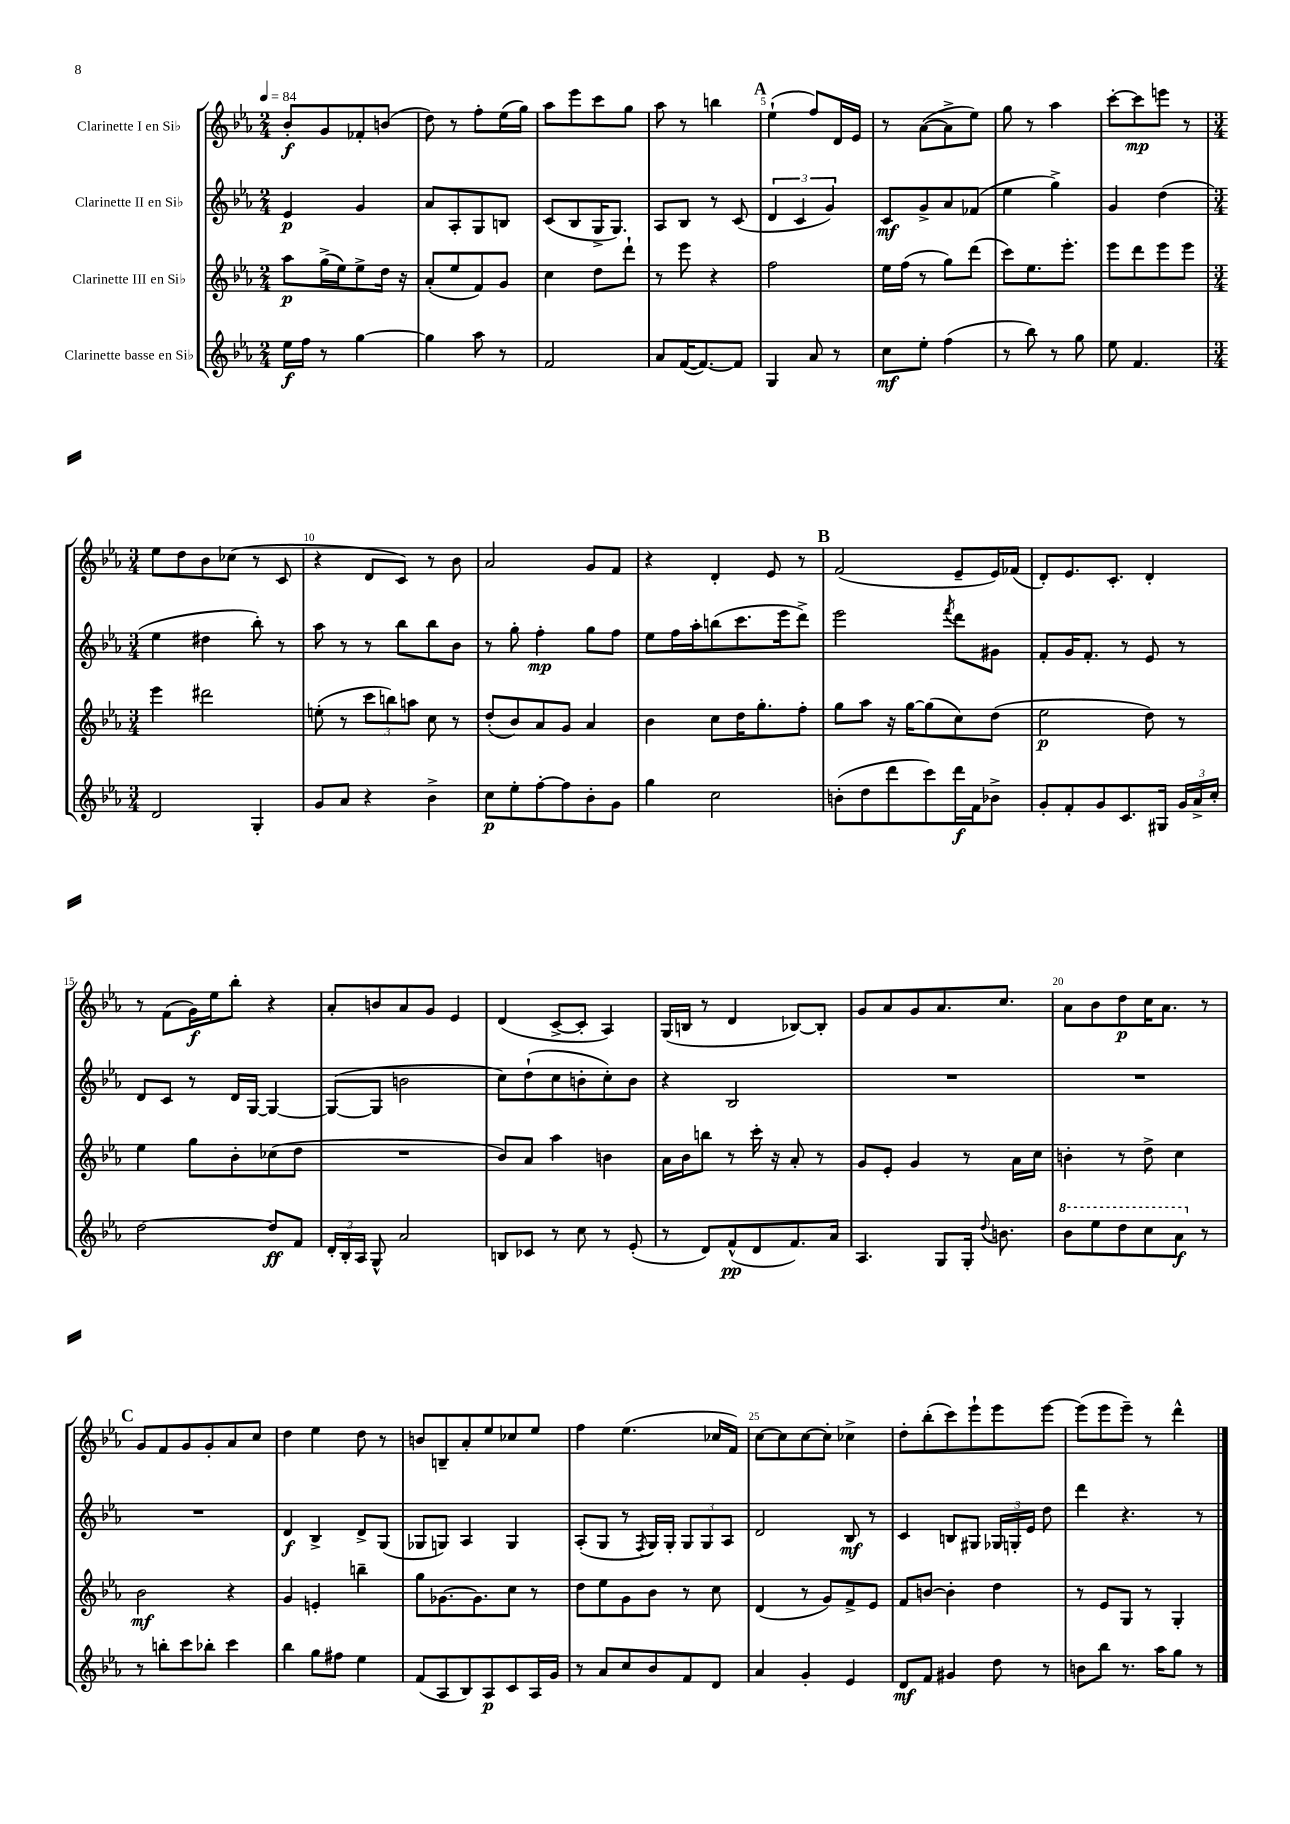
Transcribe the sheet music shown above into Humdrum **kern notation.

**kern	**kern	**kern	**kern
*staff4	*staff3	*staff2	*staff1
*clefG2	*clefG2	*clefG2	*clefG2
*k[b-e-a-]	*k[b-e-a-]	*k[b-e-a-]	*k[b-e-a-]
*M2/4	*M2/4	*M2/4	*M2/4
*MM84	*MM84	*MM84	*MM84
16ee-	8aa-	4e-	8b-'
16ff	.	.	.
8r	(16gg^	.	8g
.	16ee-)	.	.
[4gg	8ee-^	4g	8f-'
.	16dd	.	(8b
.	16r	.	.
=	=	=	=
4gg]	(8a-'	8a-	8dd)
.	8ee-	8A-'	8r
8aa-	8f)	8G	8ff'
8r	8g	8B	(16ee-
.	.	.	16gg)
=	=	=	=
2f	4cc	(8c	8aa-
.	.	8B-	8eee-
.	8dd	16G^	8ccc
.	.	8.G)	.
.	8ddd`	.	8gg
=	=	=	=
8a-	8r	8A-	8aa-
([16f	8eee-	8B-	8r
8.f_)	.	.	.
.	4r	8r	4bb
8f]	.	(8c	.
=	=	=	=
4G	2ff	6d	(4ee-`
.	.	6c	.
8a-	.	.	8ff)
.	.	6g)	.
8r	.	.	16d
.	.	.	16e-
=	=	=	=
8cc	16ee-	8c	8r
.	(16ff	.	.
8ee-'	8r	8g^	([8a-
(4ff	8gg)	8a-	8a-^]
.	(8ddd	(8f-	8ee-)
=	=	=	=
8r	8ccc)	4ee-	8gg
8bb-)	8.ee-	.	8r
8r	.	4gg^)	4aa-
.	8.eee-'	.	.
8gg	.	.	.
=	=	=	=
8ee-	8eee-	4g	[8ccc'
4.f	8ddd	.	8ccc]
.	8eee-	(4dd	8eee
.	8eee-	.	8r
=	=	=	=
*M3/4	*M3/4	*M3/4	*M3/4
2d	4eee-	4ee-	8ee-
.	.	.	8dd
.	2ddd#	4dd#	8b-
.	.	.	(8cc-
4G'	.	8bb-')	8r
.	.	8r	8c
=	=	=	=
8g	(8ee'	8aa-	4r
8a-	8r	8r	.
4r	12ccc	8r	8d
.	12bb)	.	.
.	.	8bb-	8c)
.	12aa	.	.
4b-^	8cc	8bb-	8r
.	8r	8b-	8b-
=	=	=	=
8cc	(8dd'	8r	2a-
8ee-'	8b-)	8gg'	.
[8ff'	8a-	4ff'	.
8ff]	8g	.	.
8b-'	4a-	8gg	8g
8g	.	8ff	8f
=	=	=	=
4gg	4b-	8ee-	4r
.	.	16ff	.
.	.	16aa-'	.
2cc	8cc	(8bb	4d'
.	16dd	8.ccc	.
.	8.gg'	.	.
.	.	.	8e-
.	.	16eee-	.
.	8ff'	8ddd^)	8r
=	=	=	=
(8b'	8gg	2eee-	(2f
8dd	8aa-	.	.
8ddd	16r	.	.
.	[16gg	.	.
8ccc)	(8gg]	.	.
.	.	8qfff	.
16ddd	8cc)	8ddd	8e-~
16f	.	.	.
8b-^	(8dd	8g#	16e-)
.	.	.	(16f-
=	=	=	=
8g'	2ee-	8f'	8d')
8f'	.	16g	8.e-
.	.	8.f'	.
8g	.	.	.
.	.	.	8.c'
8.c	.	8r	.
.	8dd)	8e-	4d'
16G#	.	.	.
24g	8r	8r	.
24a-^	.	.	.
24cc'	.	.	.
=	=	=	=
[2dd	4ee-	8d	8r
.	.	8c	(8f
.	8gg	8r	16g)
.	.	.	16ee-
.	8b-'	16d	8bb-'
.	.	[16G	.
8dd]	(8cc-	4G_	4r
8f	8dd	.	.
=	=	=	=
24d'	2.r	(8G_	8a-'
24B-'	.	.	.
24A-	.	.	.
8G^^	.	8G]	8b
2a-	.	2b	8a-
.	.	.	8g
.	.	.	4e-
=	=	=	=
8B	8b-)	8cc)	(4d
8c-	8a-	(8dd`	.
8r	4aa-	8cc	[8c^
8cc	.	8b'	8c']
8r	4b	8cc')	4A-)
(8e-'	.	8b	.
=	=	=	=
8r	16a-	4r	(16G
.	16b-	.	16B
8d)	8bb	.	8r
(8f^^	8r	2B-	4d
8d	16ccc'	.	.
.	16r	.	.
8.f)	8a-'	.	[8B-)
.	8r	.	8B-']
16a-	.	.	.
=	=	=	=
4.A-	8g	2.r	8g
.	8e-'	.	8a-
.	4g	.	8g
8G	.	.	8.a-
16G'	8r	.	.
8qqdd	.	.	.
8.b	.	.	8.cc
.	16a-	.	.
.	16cc	.	.
=	=	=	=
8bb-	4b'	2.r	8a-
8eee-	.	.	8b-
8ddd	8r	.	8dd
8ccc	8dd^	.	16cc
.	.	.	8.a-
8aa-	4cc	.	.
8r	.	.	8r
=	=	=	=
8r	2b-	2.r	8g
8bb'	.	.	8f
8ccc	.	.	8g
8bb-'	.	.	8g'
4ccc	4r	.	8a-
.	.	.	8cc
=	=	=	=
4bb-	4g	4d	4dd
8gg	4e'	4B-^	4ee-
8ff#	.	.	.
4ee-	4bb~	8d^	8dd
.	.	(8G	8r
=	=	=	=
(8f	8gg	8G-	8b
8A-	[8.g-	8G)	8B~
8B-)	.	4A-	8a-'
.	8.g-]	.	.
8A-	.	.	8ee-
8c	8cc	4G	8cc-
16A-	8r	.	8ee-
16g	.	.	.
=	=	=	=
8r	8dd	(8A-'	4ff
8a-	8ee-	8G	.
8cc	8g	8r	(4.ee-
.	.	8qF	.
8b-	8b-	16G)	.
.	.	16G'	.
8f	8r	12G	.
.	.	12G	.
8d	8cc	.	16cc-
.	.	12A-	.
.	.	.	16f)
=	=	=	=
4a-	(4d	2d	[8cc
.	.	.	8cc]
4g'	8r	.	[8cc
.	8g)	.	8cc']
4e-	8f^	8B-	4cc-^
.	8e-	8r	.
=	=	=	=
8d	8f	4c	8dd'
8f	[8b	.	(8bb-'
4g#	4b']	8B	8ccc)
.	.	8G#	8eee-`
8dd	4dd	24G-	8eee-
.	.	24G'	.
.	.	24e-	.
8r	.	8dd	[8eee-
=	=	=	=
8b	8r	4ddd	(8eee-]
8bb-	8e-	.	8eee-
8.r	8G	4.r	8eee-~)
.	8r	.	8r
16aa-	.	.	.
8gg	4G'	.	4ddd^^
8r	.	8r	.
==	==	==	==
*-	*-	*-	*-
